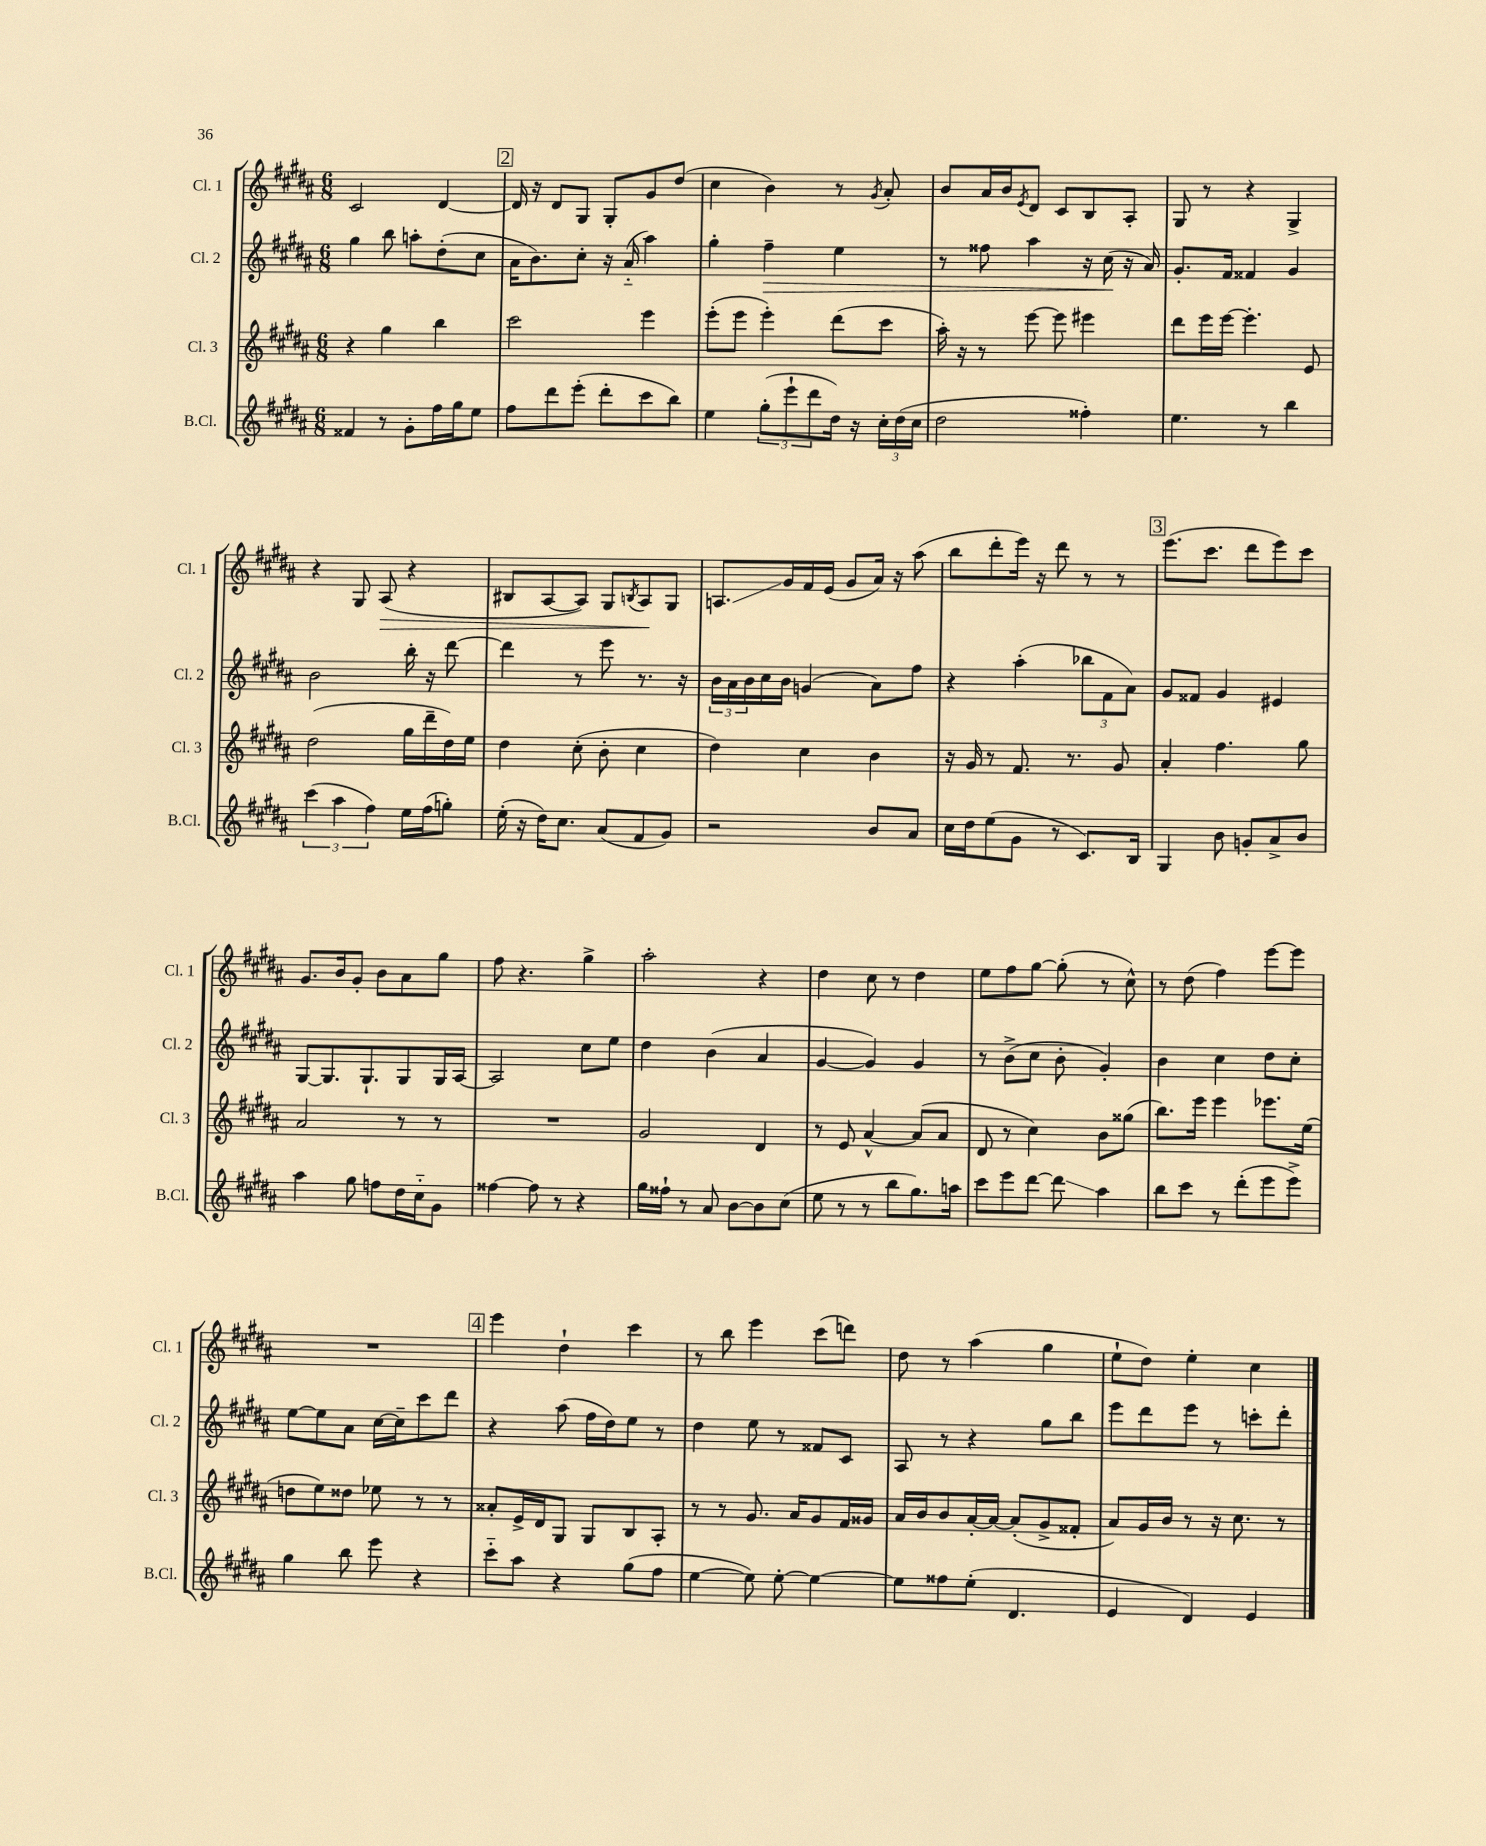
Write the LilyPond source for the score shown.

<<
\new StaffGroup <<
\new Staff = "s0" \with { instrumentName = "Cl. 1" shortInstrumentName = "Cl. 1" } {
    \clef treble \key b \major \numericTimeSignature \time 6/8
    cis'2 dis'4~ |
    \mark \markup { \box "2" } dis'16 r16 dis'8 gis8 gis8-. gis'8 dis''8( |
    cis''4 b'4) r8 \acciaccatura { gis'8 } ais'8-. |
    b'8 ais'16 b'16 \acciaccatura { e'8 } dis'8 cis'8 b8 ais8-. |
    gis8 r8 r4 gis4-> |
    r4 gis8 ais8\>( r4 |
    bis8 ais8~ ais8) gis8 \acciaccatura { b8 } ais8\! gis8 |
    a8.\glissando gis'16 fis'16 e'16( gis'8 ais'16) r16 ais''8( |
    b''8 dis'''8-. e'''16) r16 dis'''8 r8 r8 |
    \mark \markup { \box "3" } e'''8.( cis'''8. dis'''8 e'''8) cis'''8 |
    gis'8. b'16 gis'8-. b'8 ais'8 gis''8 |
    fis''8 r4. gis''4-> |
    ais''2-. r4 |
    dis''4 cis''8 r8 dis''4 |
    e''8 fis''8 gis''8~ gis''8-.( r8 cis''8-^) |
    r8 dis''8( fis''4) e'''8~ e'''8 |
    R2. |
    \mark \markup { \box "4" } e'''4 dis''4-! cis'''4 |
    r8 b''8 e'''4 cis'''8( d'''8) |
    dis''8 r8 ais''4( gis''4 |
    e''8-! dis''8) e''4-. cis''4 \bar "|." |
}
\new Staff = "s1" \with { instrumentName = "Cl. 2" shortInstrumentName = "Cl. 2" } {
    \clef treble \key b \major \numericTimeSignature \time 6/8
    gis''4 b''8 a''8-. dis''8-.( cis''8 |
    \mark \markup { \box "2" } ais'16 b'8.) cis''8-. r16 ais'16-_( ais''4) |
    gis''4-. fis''4--\> e''4 |
    r8 fisis''8 ais''4 r16 cis''16\!( r16 ais'16) |
    gis'8.-. fis'16 fisis'4 gis'4 |
    b'2 b''16-. r16 dis'''8~ |
    dis'''4 r8 e'''8 r8. r16 |
    \tuplet 3/2 { b'16 ais'16 b'16 } cis''16 b'16 g'4( ais'8) fis''8 |
    r4 ais''4-.( \tuplet 3/2 { bes''8 fis'8 ais'8) } |
    \mark \markup { \box "3" } gis'8 fisis'8 gis'4 eis'4 |
    gis8~ gis8. gis8.-! gis8 gis16 ais16~ |
    ais2 cis''8 e''8 |
    dis''4 b'4( ais'4 |
    gis'4~ gis'4) gis'4 |
    r8 b'8->( cis''8 b'8-. gis'4-.) |
    b'4 cis''4 dis''8 cis''8-. |
    e''8~ e''8 ais'8 cis''16~ cis''16-- cis'''8 dis'''8 |
    \mark \markup { \box "4" } r4 ais''8( fis''16 dis''16) e''8 r8 |
    dis''4 e''8 r8 fisis'8 cis'8 |
    ais8 r8 r4 gis''8 b''8 |
    e'''8 dis'''8 e'''8 r8 c'''8-. dis'''8-. \bar "|." |
}
\new Staff = "s2" \with { instrumentName = "Cl. 3" shortInstrumentName = "Cl. 3" } {
    \clef treble \key b \major \numericTimeSignature \time 6/8
    r4 gis''4 b''4 |
    \mark \markup { \box "2" } cis'''2 e'''4 |
    e'''8-.( e'''8 e'''4-.) dis'''8( cis'''8 |
    ais''16-.) r16 r8 e'''8~ e'''8 eis'''4 |
    dis'''8 e'''16 e'''16~ e'''4.-. e'8 |
    dis''2( gis''16 dis'''16-- dis''16) e''16 |
    dis''4 cis''8-.( b'8-. cis''4 |
    dis''4) cis''4 b'4 |
    r16 gis'16 r8 fis'8. r8. gis'8 |
    \mark \markup { \box "3" } ais'4-. fis''4. gis''8 |
    ais'2 r8 r8 |
    R2. |
    gis'2 dis'4 |
    r8 e'8 ais'4~-^ ais'8( ais'8 |
    dis'8 r8 cis''4) b'8 gisis''8( |
    b''8.) e'''16 e'''4 ees'''8. e''16( |
    d''8 e''8) disis''8 ees''8 r8 r8 |
    \mark \markup { \box "4" } aisis'8-. e'16-> dis'16 gis8 gis8 b8 ais8-. |
    r8 r8 gis'8. ais'16 gis'8 fis'16 gisis'16 |
    ais'16 b'16 b'8 ais'16~-. ais'16~ ais'8-.( gis'8-> fisis'8-. |
    ais'8) gis'16 b'16 r8 r16 cis''8. r8 \bar "|." |
}
\new Staff = "s3" \with { instrumentName = "B.Cl." shortInstrumentName = "B.Cl." } {
    \clef treble \key b \major \numericTimeSignature \time 6/8
    fisis'4 r8 gis'8-. fis''16 gis''16 e''8 |
    \mark \markup { \box "2" } fis''8 dis'''8 e'''8-.( dis'''8-. cis'''8 b''8) |
    e''4 \tuplet 3/2 { gis''8-.( e'''8-! dis'''8 } dis''16) r16 \tuplet 3/2 { cis''16-. dis''16( cis''16 } |
    dis''2 fisis''4-.) |
    e''4. r8 b''4 |
    \tuplet 3/2 { cis'''4( ais''4 fis''4) } e''16 fis''16( g''8-.) |
    e''16-.( r16 dis''16) cis''8. ais'8( fis'8 gis'8) |
    r2 b'8 ais'8 |
    cis''16 dis''16 e''8( gis'8 r8 cis'8.) b16 |
    \mark \markup { \box "3" } gis4 b'8 g'8-. ais'8-> b'8 |
    ais''4 gis''8 f''8 dis''16 cis''16-_ gis'8 |
    fisis''4~ fisis''8 r8 r4 |
    gis''16 fisis''16-! r8 ais'8 b'8~ b'8 cis''8( |
    e''8 r8 r8 b''8 gis''8.) a''16 |
    cis'''8 e'''8 dis'''8~ dis'''8\glissando ais''4 |
    b''8 cis'''8 r8 dis'''8-.( e'''8 e'''8->) |
    gis''4 b''8 e'''8 r4 |
    \mark \markup { \box "4" } cis'''8-_ ais''8 r4 gis''8( fis''8 |
    e''4~ e''8) e''8~-. e''4~ |
    e''8 fisis''8 e''8-.( dis'4. |
    e'4 dis'4) e'4 \bar "|." |
}
>>
>>
\layout { \context { \Score \remove "Bar_number_engraver" } }
